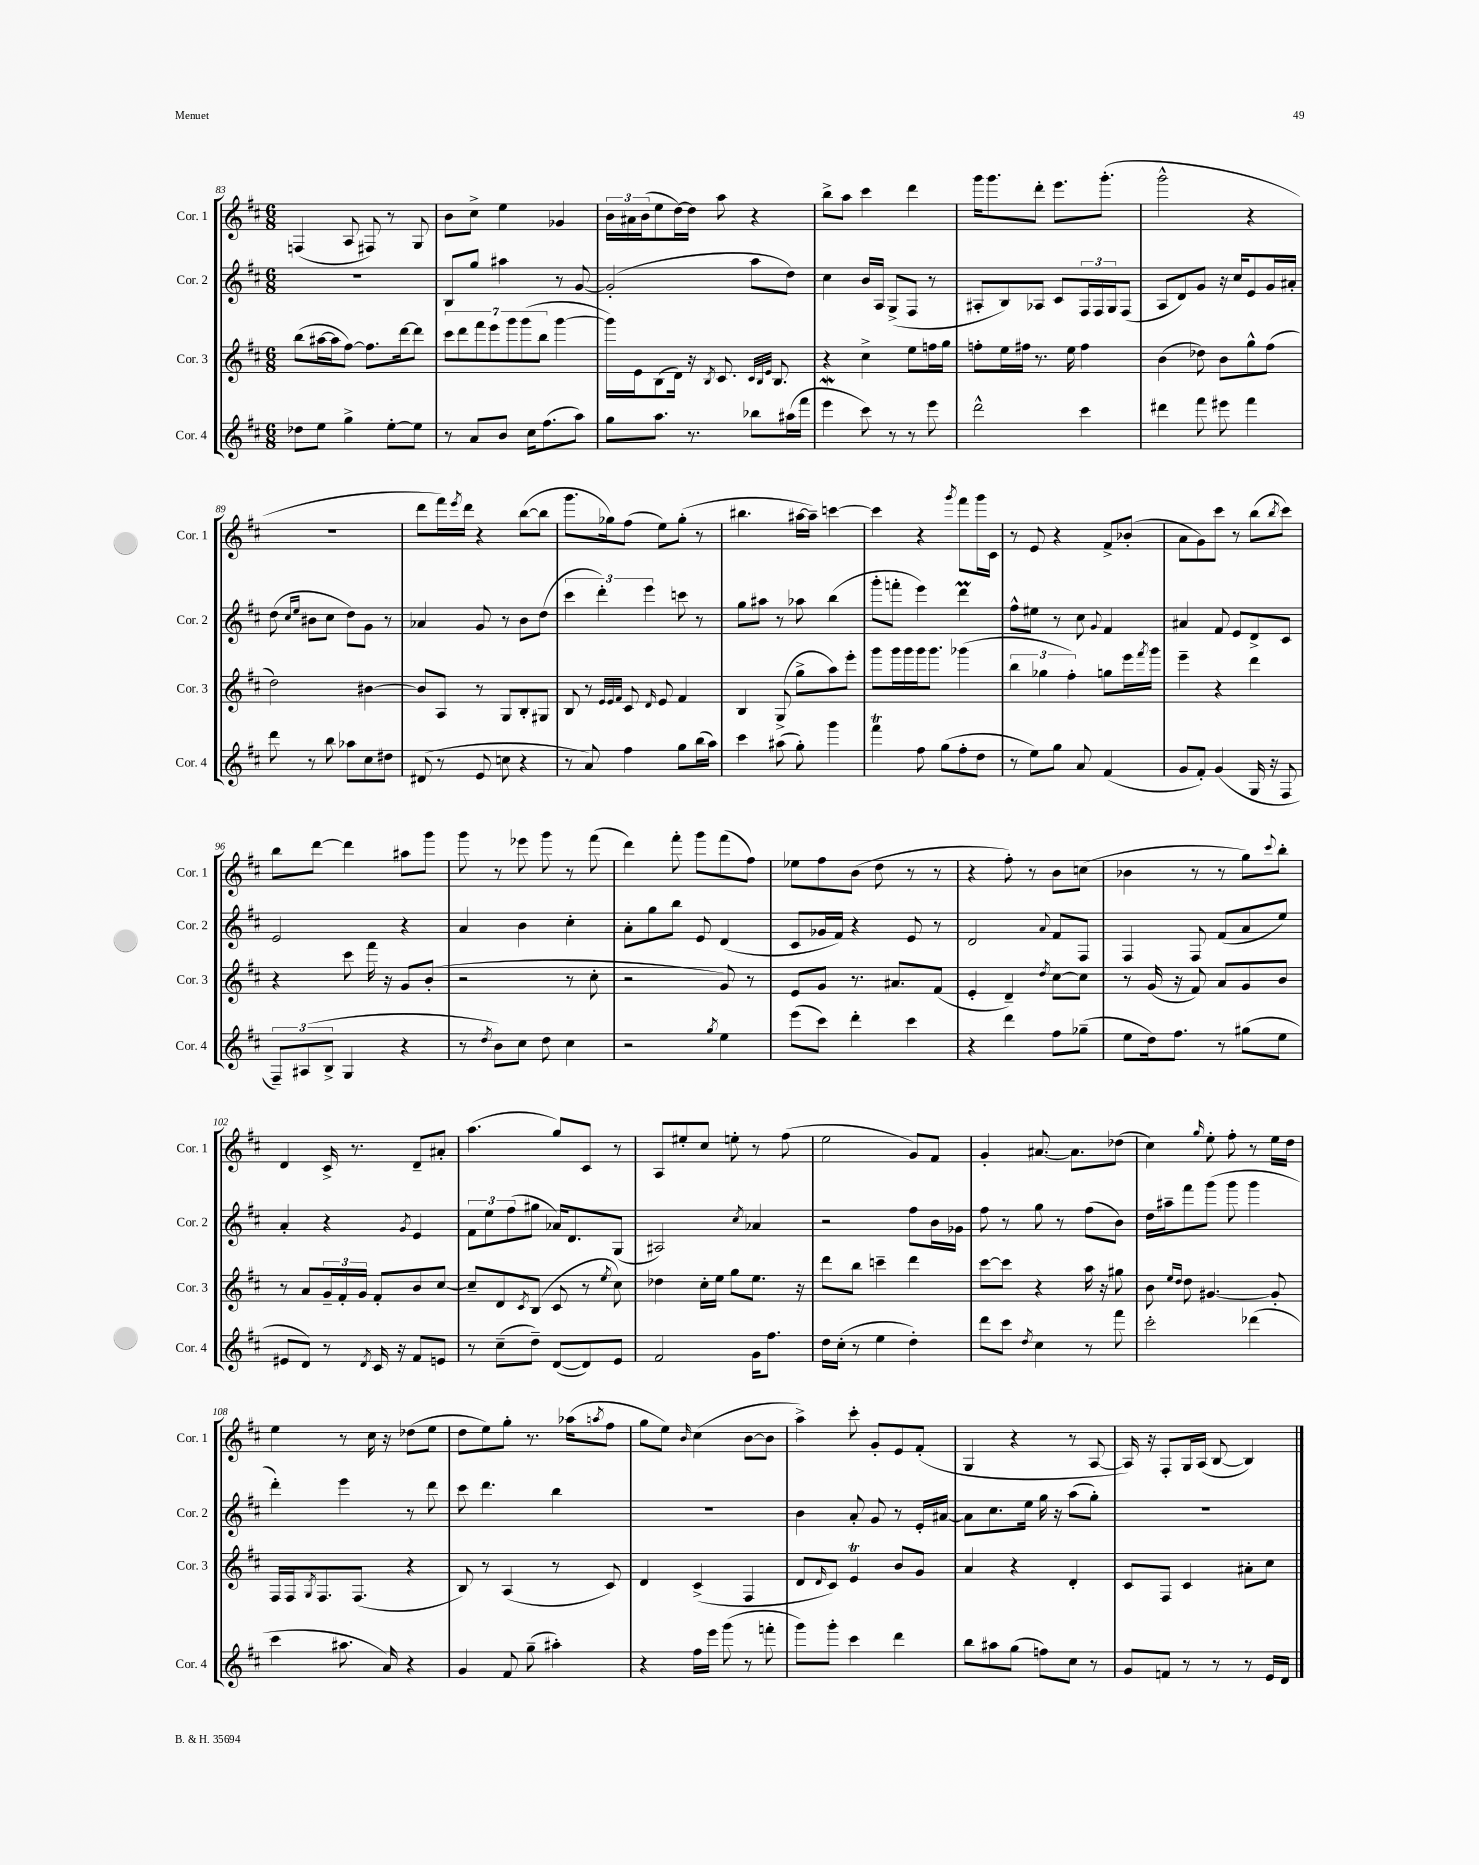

**kern	**kern	**kern	**kern
*part4	*part3	*part2	*part1
*staff4	*staff3	*staff2	*staff1
*I"Cor. 4	*I"Cor. 3	*I"Cor. 2	*I"Cor. 1
*I'Cor. 4	*I'Cor. 3	*I'Cor. 2	*I'Cor. 1
*clefG2	*clefG2	*clefG2	*clefG2
*k[f#c#]	*k[f#c#]	*k[f#c#]	*k[f#c#]
*M6/8	*M6/8	*M6/8	*M6/8
=83	=83	=83	=83
8dd-X\L	(8bb\L	2.r	(4Fn/
8ee\J	[16aa#X\L	.	.
.	16aa#\J]	.	.
4gg^\	[8ff#\J)	.	8A/
.	8.ff#\L]	.	8F#X/)
[8ee'\L	.	.	8r
.	[16ddd\k	.	.
8ee\J]	8ddd\J]	.	8G/
=84	=84	=84	=84
8r	14ccc#\L	8B/L	8b\L
.	14ddd\	.	.
8a/L	.	8gg/J	8cc#^\J
.	14fff#\	.	.
.	14eee\	.	.
8b/J	.	4aa#X\	4ee\
.	14ggg\	.	.
.	(14ggg\	.	.
16cc#\KL	.	.	.
.	14bb\J	.	.
(8.ff#\	.	.	.
.	[4ggg\	8r	4g-X/
8aa\J)	.	[8g/	.
=85	=85	=85	=85
8gg\L	16ggg\LL])	(2g'/]	24b\LL
.	.	.	24a#X\
.	16e\J	.	.
.	.	.	(24b\J
8.aa\J	(8B\	.	8ee\
.	16d\Jk)	.	[16dd\L)
8.r	16r	.	16dd\JJ]
.	8qB/	.	.
.	8.c#/	.	8aa\
8bb-X\L	.	8aa\L	4r
.	32qqc#/LLL	.	.
.	32qqB/	.	.
.	32qqe/JJJ	.	.
.	8.B/	.	.
(16aa#X\L	.	8dd\J)	.
16fff#\JJ	.	.	.
=86	=86	=86	=86
4eeeW\	4r	4cc#\	8bb^\L
.	.	.	8aa\J
8ccc#\)	4cc#^\	16b/LL	4ccc#\
.	.	16A/JJ	.
8r	.	(8G^/L	.
8r	8ee\L	8F#/J	4ddd\
8eee\	16ffn\L	8r	.
.	16gg\JJ	.	.
=87	=87	=87	=87
2ddd^^\	8ffn'\L	8A#X'/L	16ggg\KL
.	.	.	8.ggg\
.	16ee\L	8B/)	.
.	16ff#X\JJ	.	.
.	8.r	8A-X/J	8ddd'\J
.	.	8c#/L	8.eee\L
.	16ee\	.	.
4ccc#\	4ff#\	24F#/L	.
.	.	24F#/	.
.	.	.	(8.ggg'\J
.	.	24G/J	.
.	.	(8F#/J	.
=88	=88	=88	=88
4ddd#X\	(4b\	8A/L	2ggg^^\
.	.	8d/)	.
8fff#\	8dd-X\)	8g/J	.
8eee#X\	8b\L	16r	.
.	.	16cc#/KL	.
4fff#\	8gg^^\	8e/	4r
.	(8ff#\J	16g/L	.
.	.	16a#X'/JJ	.
!!LO:LB:g=z
=89	=89	=89	=89
8ddd\	2dd\)	(8dd\	2.r
.	.	16qqcc#/LL	.
.	.	16qqee/JJ	.
8r	.	8b#X\L	.
8bb\	.	8cc#\J	.
8aa-X\L	.	8dd\L)	.
8cc#\	[4b#X\	8g\J	.
8dd#X\J	.	8r	.
=90	=90	=90	=90
(8d#X/	8b#/L]	4a-X/	8ddd\L
8r	8A/J	.	16fff#\L)
.	.	.	8qeee/
.	.	.	16ddd\JJ
8e/	8r	8g/	4r
8ccn\	8G/L	8r	.
4r	8B'/	8b\L	([8bb\L
.	8G#X/J	(8dd\J	8bb\J]
=91	=91	=91	=91
8r	8B/	6ccc#\	8.ggg\L
8a/)	8r	.	.
.	.	6ddd'\)	.
.	.	.	16gg-X\k)
.	32qqe/LLL	.	.
.	32qqe/	.	.
.	32qqf#/JJJ	.	.
4ff#\	8c#/	.	(8ff#\J
.	.	6eee\	.
.	16qqd/	.	.
.	8e/	.	8ee\L)
8gg\L	4f#/	8cccn\	(8gg-'\J
(16bb\L	.	8r	8r
16aa\JJ)	.	.	.
=92	=92	=92	=92
4ccc#\	4B/	8gg\L	4.bb#X\
.	.	8aa#X\J	.
(8aa#X\	(8G^/	8r	.
8gg'\)	8gg^\L	8aa-X\	[16aa#X\LL
.	.	.	16aa#~\JJ])
4ggg\	8aa\)	(4bb\	[4cccn\
.	8eee'\J	.	.
=93	=93	=93	=93
4fff#t\	8ggg\L	8ggg'\L	4ccc\]
.	16ggg\L	8fffn'\J	.
.	16ggg\	.	.
8ff#\	16ggg\J	4eee\)	4r
.	8.ggg\J	.	.
(8gg\L	.	.	.
.	.	.	8qggg/
8ff#'\	(4ggg-X\	4dddM\	8fff#\L
8dd\J	.	.	16ggg\L
.	.	.	16c#\JJ
=94	=94	=94	=94
8r	6bb\	8ff#^^\L	8r
8ee\L)	.	8ee#X\J	8e/
.	6gg-X\	.	.
8gg\J	.	8r	4r
.	6ff#'\)	.	.
8a/	.	8cc#\	.
.	.	8qqg/	.
(4f#/	8ggn\L	4f#/	8f#^/L
.	16eee\L	.	(8b-X'/J
.	8qfff#/	.	.
.	16ggg\JJ	.	.
=95	=95	=95	=95
8g/L	4eee~\	4a#X/	8a\L
8f#'/J)	.	.	8g\)
(4g/	4r	8f#/	8ccc#\J
.	.	8e/L	8r
16G/	4ddd\	8d^/	(8bb\L
16r	.	.	.
.	.	.	8qbb/
8F#/	.	8c#/J	8ccc#\J)
!!LO:LB:g=z
=96	=96	=96	=96
12F#~/L)	4r	2e/	8bb\L
(12A#X/	.	.	.
.	.	.	[8ddd\J
12B^/J	.	.	.
4G/	8ccc#\	.	4ddd\]
.	16fff#\	.	.
.	16r	.	.
4r	8g/L	4r	8aa#X\L
.	(8b'/J	.	8ggg\J
=97	=97	=97	=97
8r	2r	4a/	8ggg\
8qdd/	.	.	.
8b\L)	.	.	8r
8cc#\J	.	4b\	8eee-X\
8dd\	.	.	8ggg\
4cc#\	8r	4cc#'\	8r
.	8cc#'\	.	(8fff#\
=98	=98	=98	=98
2r	2r	8a'\L	4ddd\)
.	.	8gg\	.
.	.	8bb\J	8fff#'\
.	.	8e/	8ggg\L
8qgg/	.	.	.
4ee\	8g/)	(4d/	(8fff#\
.	8r	.	8ff#\J)
=99	=99	=99	=99
(8eee\L	8e/L	8c#/L	8ee-X\L
8ccc#\J)	8g/J	16g-X/L	8ff#\
.	.	16f#/JJ)	.
4ddd'\	8.r	4r	(8b\J
.	.	.	8dd\
.	8.a#X/L	.	.
4ccc#\	.	8e/	8r
.	(8f#/J	8r	8r
=100	=100	=100	=100
4r	4e'/	2d/	4r
4ddd\	4d~/)	.	8ff#'\)
.	.	.	8r
.	8qdd/	8qqa/	.
8ff#\L	[8cc#\L	8f#/L	8b\L
(8gg-X~\J	8cc#\J]	8F#/J	(8ccn\J
=101	=101	=101	=101
8ee\L	8r	4F#/	4b-X\
16dd\k)	(16g/	.	.
8.ff#\J	16r	.	.
.	8f#/)	8F#/	8r
8r	8a/L	(8f#/L	8r
(8gg#X\L	8g/	8a/	8gg\L)
.	.	.	8qqccc#/
8ee\J	8b/J	8ee/J)	8bb'\J
!!LO:LB:g=z
=102	=102	=102	=102
8e#X/L	8r	4a'/	4d/
8d/J)	8a/L	.	.
8r	24g~/L	4r	16c#^/
.	24f#'/	.	.
.	.	.	8.r
.	24g/JJ	.	.
8qd/	.	.	.
16c#/	8f#'/L	.	.
16r	.	.	.
.	.	8qg/	.
8f#/L	8b/	4e/	8d~/L
8en/J	[8cc#/J	.	8a#X'/J
=103	=103	=103	=103
8r	8cc#~/L]	12f#\L	(4.aa\
.	.	12ee\	.
(8cc#~\L	8d/	.	.
.	.	(12ff#\	.
.	8qc#/	.	.
8dd~\J)	(8B/J	8gg#X\J	.
([8d/L	8c#/	16a-X/KL)	8gg/L)
.	.	8.d/	.
8d/])	8r	.	8c#/J
.	8qee/	.	.
8e/J	8cc#\)	(8G/J	8r
=104	=104	=104	=104
2f#/	4dd-X\	2A#X/)	8A/L
.	.	.	8ee#X'/
.	16cc#'\LL	.	8cc#/J
.	16ee\JJ	.	.
.	8gg\L	.	8een'\
.	.	8qcc#/	.
16g\KL	8.ee\J	4a-X/	8r
8.ff#\J	.	.	.
.	.	.	(8ff#\
.	16r	.	.
=105	=105	=105	=105
16dd\LL	8ddd\L	2r	2ee\
(16cc#'\JJ	.	.	.
8r	8bb\J	.	.
4ee\	4cccn~\	.	.
4dd'\)	4ddd\	8ff#\L	8g/L)
.	.	16b\L	8f#/J
.	.	16g-X\JJ	.
=106	=106	=106	=106
8ddd\L	[8ccc#\L	8ff#\	4g'/
8ccc#\J	8ccc#\J]	8r	.
8qdd/	.	.	.
4cc#\	4r	8gg\	[8.a#X/
.	.	8r	.
.	.	.	8.a#\L]
8r	16aa\	(8ff#\L	.
.	16r	.	.
8fff#\	8gg#X\	8b\J)	(8dd-X\J
=107	=107	=107	=107
2ccc#'\	8b\	16dd\LL	4cc#\)
.	.	16aa#X~\J	.
.	16qqee/LL	.	.
.	16qqdd/JJ	.	.
.	8dd\	8fff#\	.
.	.	.	16qqgg/
.	[4.g#X/	(8ggg\J	8ee'\
.	.	8ggg\	8ff#'\
(4ddd-X\	.	4ggg\	8r
.	8g#'/]	.	16ee\LL
.	.	.	16dd\JJ
!!LO:LB:g=z
=108	=108	=108	=108
4ccc#\	16F#/LL	4ddd'\)	4ee\
.	16F#/J	.	.
.	8qG/	.	.
.	8.F#/	.	.
8.aa#X\	.	4eee\	8r
.	(8.F#/J	.	.
.	.	.	16cc#\
16a/)	.	.	16r
4r	4r	8r	(8dd-X\L
.	.	8ddd\	8ee\J
=109	=109	=109	=109
4g/	8B/)	8ccc#\	8dd\L
.	8r	4.ddd\	8ee\)
8f#/	(4A/	.	8gg'\J
(8gg~\	.	.	8.r
4aa#X'\)	8r	4bb\	.
.	.	.	(16aa-X\KL
.	.	.	8qaan/
.	8c#/)	.	8ff#\J
=110	=110	=110	=110
4r	4d/	2.r	8gg\L
.	.	.	8ee\J)
.	.	.	16qqb/
16ff#\LL	(4c#^/	.	(4cc#\
16eee\JJ	.	.	.
(8ggg\	.	.	.
8r	4F#/	.	[8b\L
8fffn'\	.	.	8b\J]
=111	=111	=111	=111
8ggg\L)	8d/L	4b\	4aa^\)
.	16qqd/	.	.
8ggg'\J	8c#/J)	.	.
4ccc#\	4eT/	8a'/	8ccc#'\
.	.	8g/	8g'/L
4ddd\	8b/L	8r	8e/
.	8g/J	16e'/LL	(8f#'/J
.	.	[16a#X/JJ	.
=112	=112	=112	=112
8bb\L	4a/	8a#\L]	4G/
8aa#X\	.	8.cc#\	.
(8gg\J	4r	.	4r
.	.	16ee\Jk	.
8ffn\L)	.	16gg\	.
.	.	16r	.
8cc#\J	4d'/	(8aa\L	8r
8r	.	8gg'\J)	[8A/
=113	=113	=113	=113
8g/L	8c#/L	2.r	16A/])
.	.	.	16r
8fn/J	8F#/J	.	8F#'/L
8r	4c#/	.	16G/L
.	.	.	(16A/JJ
8r	.	.	[8B/
8r	8a#X'\L	.	4B/])
16e/LL	8cc#\J	.	.
16d/JJ	.	.	.
==	==	==	==
*-	*-	*-	*-
